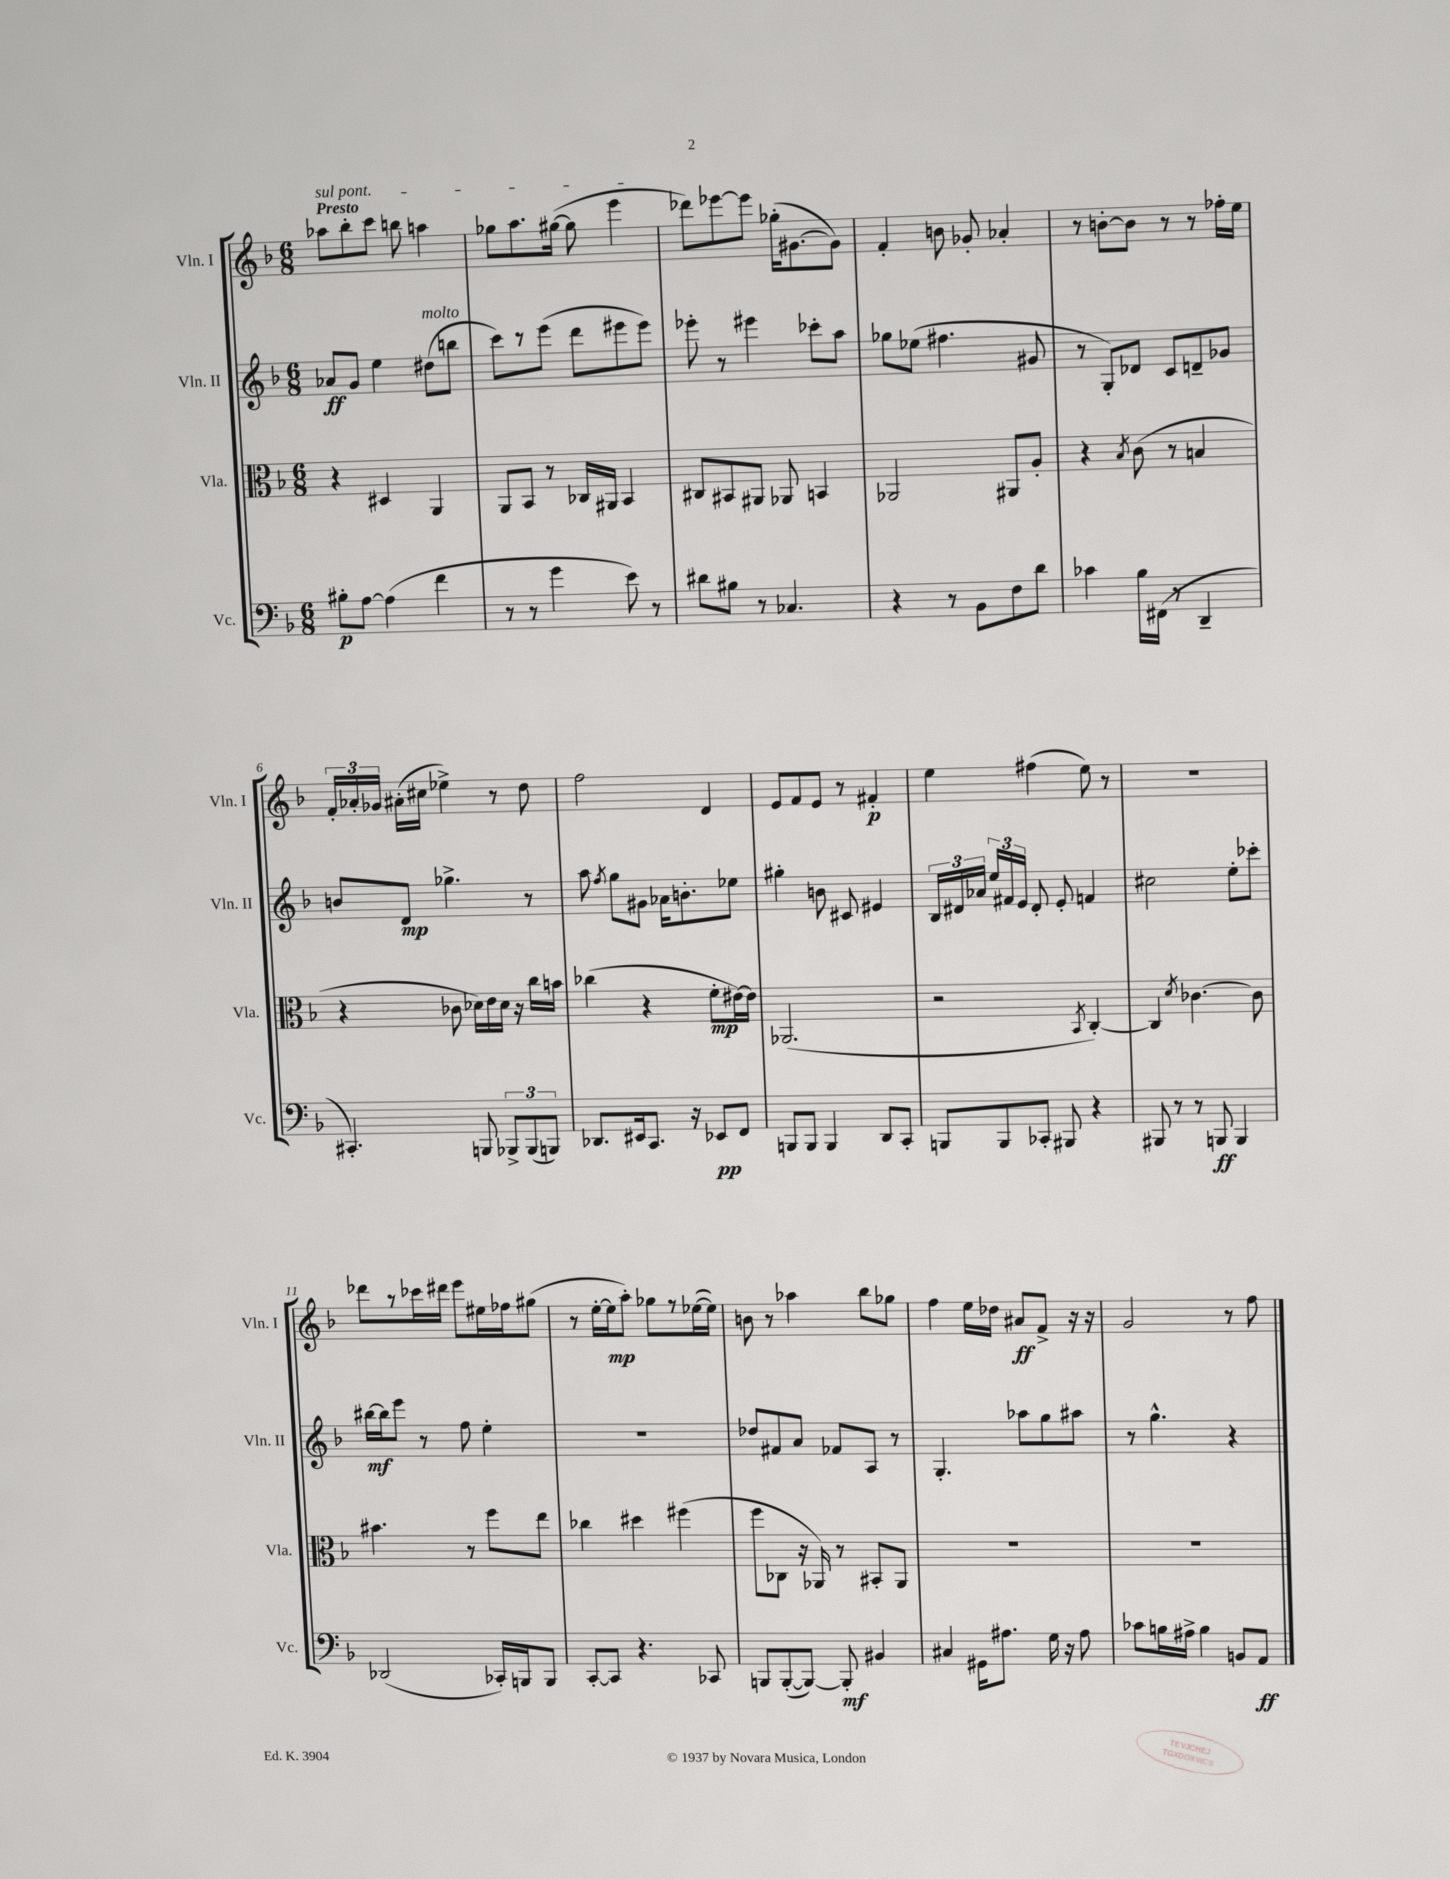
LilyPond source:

<<
\new StaffGroup <<
\new Staff = "s0" \with { instrumentName = "Vln. I" shortInstrumentName = "Vln. I" } {
    \clef treble \key f \major \numericTimeSignature \time 6/8 \tempo "Presto"
    \autoBeamOff \once \override TextSpanner.bound-details.left.text = \markup { \italic "sul pont." } aes''8[\startTextSpan bes''8-. c'''8] b''8 a''4 |
    ges''8[ a''8. gis''16]~( gis''8 e'''4\stopTextSpan |
    des'''8[) ees'''8~ ees'''8] ges''16[-.( gis'8.~ gis'8]) |
    f'4-. b'8 ges'8-. aes'4-. |
    r8 b'8[~-. b'8] r8 r8 fes''16[-. e''16] |
    \tuplet 3/2 { f'16[-. aes'16-. ges'16] } ais'16[-.( cis''16] ees''4->) r8 d''8 |
    f''2 d'4 |
    e'8[ f'8 e'8] r8 fis'4-.\p |
    e''4 fis''4( e''8) r8 |
    R2. |
    des'''8[ r8 ces'''16 dis'''16] e'''8[ eis''16 fes''16 gis''8]( |
    r8 e''16[~-. e''16\mp a''8]-.) ges''8[ r8 ees''16~( ees''16]) |
    b'8 r8 aes''4 bes''8[ ges''8] |
    f''4 e''16[ des''16] ais'8[\ff f'8]-> r16 r16 |
    g'2 r8 f''8 \bar "|." |
}
\new Staff = "s1" \with { instrumentName = "Vln. II" shortInstrumentName = "Vln. II" } {
    \clef treble \key f \major \numericTimeSignature \time 6/8
    \autoBeamOff aes'8[\ff g'8] e''4 dis''8[^\markup { \italic "molto" }( b''8] |
    c'''8[) r8 e'''8]( d'''8[ eis'''8 eis'''8]) |
    ees'''8-. r8 eis'''4 ces'''8[-. a''8] |
    ges''8[ ees''8]( fis''4. gis'8 |
    r8 g8[-.) des'8] c'8[ d'8-- ges'8] |
    b'8[ d'8]\mp ges''4.-> r8 |
    a''8 \acciaccatura { f''8 } g''8[ gis'8] aes'16[ b'8.-. ees''8] |
    gis''4-. b'8 cis'8 eis'4 |
    \tuplet 3/2 { bes16[ dis'16 aes'16] } \tuplet 3/2 { e''16[ fis'16 e'16] } dis'8-. e'8-. f'4 |
    cis''2 e''8[-. ces'''8]-. |
    bis''16[~\mf bis''16 e'''8] r8 f''8 e''4-. |
    R2. |
    des''8[ fis'8 a'8] fes'8[ a8] r8 |
    g4.-. aes''8[ g''8 ais''8] |
    r8 g''4.-^ r4 \bar "|." |
}
\new Staff = "s2" \with { instrumentName = "Vla." shortInstrumentName = "Vla." } {
    \clef alto \key f \major \numericTimeSignature \time 6/8
    \autoBeamOff r4 dis4 a,4 |
    a,8[ bes,8] r8 ces16[ ais,16] bes,4 |
    cis8[ bis,8 ais,8] aes,8 b,4 |
    aes,2 ais,8[ a8]-. |
    r4 \acciaccatura { bes8 } c'8( r8 b4 |
    r4 ces'8 des'16[) e'16 des'16] r16 c''16[ b'16] |
    ces''4( r4 f'8[-.\mp eis'16~) eis'16] |
    aes,2.( |
    r2 \acciaccatura { bes,8 } c4~-.) |
    c4 \acciaccatura { d'8 } ces'4.~ ces'8 |
    bis'4. r8 f''8[ e''8] |
    ces''4 dis''4 fis''4( |
    f''8[ ces8] r16 aes,16) r8 bis,8[-. aes,8] |
    R2. |
    R2. \bar "|." |
}
\new Staff = "s3" \with { instrumentName = "Vc." shortInstrumentName = "Vc." } {
    \clef bass \key f \major \numericTimeSignature \time 6/8
    \autoBeamOff bis8[-.\p a8]~ a4( f'4 |
    r8 r8 g'4 e'8) r8 |
    dis'8[ bis8] r8 ces4. |
    r4 r8 bes,8[ f8 d'8] |
    ces'4 bes16[ fis,16]( r8 d,4-- |
    cis,4.-.) b,,8 \tuplet 3/2 { bes,,8[-> bes,,8( b,,8]) } |
    des,8.[ eis,16 c,8.] r16 ees,8[\pp f,8] |
    b,,8[ b,,8] b,,4 d,8[ c,8]-. |
    b,,8[ b,,8 ces,8]-. bis,,8 r4 |
    bis,,8 r8 r8 b,,8\ff b,,4 |
    des,2( ces,16[-.) b,,16 b,,8] |
    c,8[~-. c,8] r4. ces,8 |
    b,,8[ b,,8~-.( b,,8]~) b,,8-.\mf bis,4 |
    cis4 gis,16[ ais8.] g16 r16 ais8 |
    ces'8[ b16 ais16]-> b4 b,8[ a,8]\ff \bar "|." |
}
>>
>>
